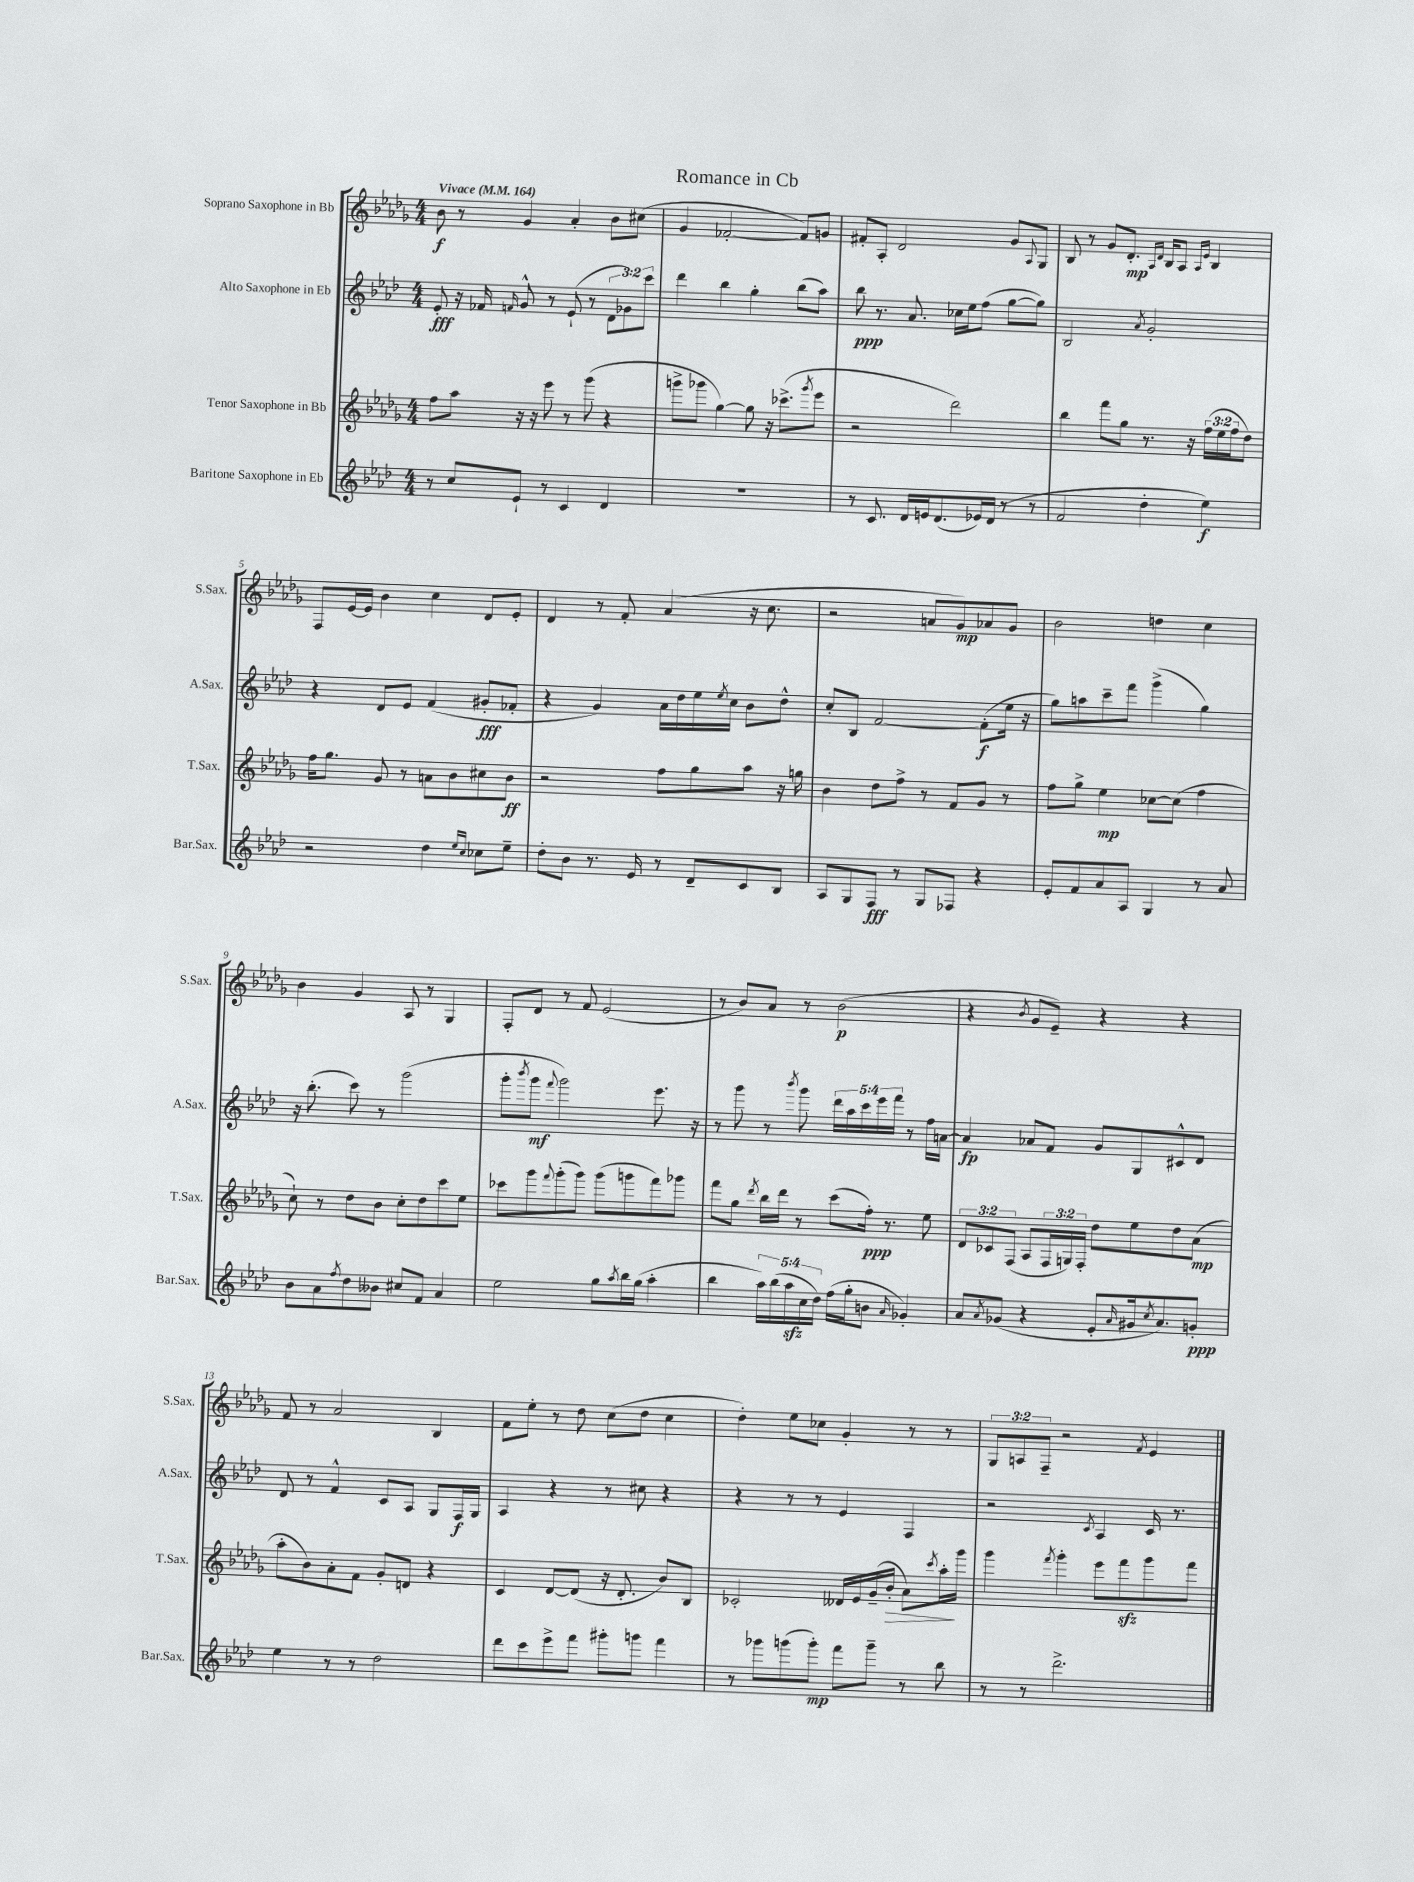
\header { title = "Romance in Cb" }
<<
\new StaffGroup <<
\new Staff = "s0" \with { instrumentName = "Soprano Saxophone in Bb" shortInstrumentName = "S.Sax." } {
    \clef treble \key des \major \numericTimeSignature \time 4/4 \override Staff.TupletNumber.text = #tuplet-number::calc-fraction-text \tempo "Vivace" 4 = 164
    bes'8\f r8 ges'4 aes'4-. bes'8 cis''8( |
    ges'4 fes'2~-. fes'8) g'8 |
    fis'8-. aes8-. des'2 ges'8 \appoggiatura { aes8 } ges8 |
    bes8 r8 ges'8 des'8.-.\mp \grace { aes16 des'16 } bes16 aes8 \grace { aes16 ees'16 } bes4 |
    f8 ees'16~ ees'16 bes'4 c''4 des'8 ees'8-. |
    des'4 r8 f'8-. aes'4( r16 c''8. |
    r2 a'8 ges'8\mp) aes'8 ges'8 |
    bes'2 d''4 c''4 |
    bes'4 ges'4 aes8 r8 ges4 |
    f8-. des'8 r8 f'8 ees'2( |
    r8 bes'8) aes'8 r8 bes'2\p( |
    r4 \acciaccatura { bes'8 } ges'8 ees'8--) r4 r4 |
    f'8 r8 aes'2 bes4 |
    f'8 ees''8-. r8 des''8 c''8( des''8 c''4 |
    des''4-.) ees''8 ces''8 ges'4-. r8 r8 |
    \tuplet 3/2 { ges8 a8 f8-- } r2 \acciaccatura { f'8 } ees'4 \bar "|." |
}
\new Staff = "s1" \with { instrumentName = "Alto Saxophone in Eb" shortInstrumentName = "A.Sax." } {
    \clef treble \key aes \major \numericTimeSignature \time 4/4 \override Staff.TupletNumber.text = #tuplet-number::calc-fraction-text
    ees'8-.\fff r16 fes'16 \grace { f'16 } g'8-^ r8 ees'8-!( r8 \tuplet 3/2 { des'8 ges'8) c'''8 } |
    des'''4 bes''4 g''4-. bes''8( aes''8) |
    bes''8\ppp r8. aes'8. ces''16 ees''16 f''8( g''8~ g''8) |
    bes2 \acciaccatura { aes'8 } g'2-. |
    r4 des'8 ees'8 f'4( gis'8-.\fff fes'8-. |
    r4 g'4) aes'16 des''16 ees''16 \acciaccatura { ees''8 } c''16 bes'8 des''8-^ |
    c''8-. bes8 f'2~ f'8-.\f( ees''16 r16 |
    g''8) a''8 c'''8-- f'''8 g'''4->( g''4) |
    r16 bes''8.-.( c'''8) r8 g'''2( |
    g'''8-. \acciaccatura { bes'''8 } g'''8\mf \appoggiatura { f'''8 } g'''2) ees'''8. r16 |
    r8 g'''8 r8 \acciaccatura { bes'''8 } g'''8 \tuplet 5/4 { des'''16 aes''16 c'''16 ees'''16 f'''16 } r8 f''16 a'16~ |
    a'4\fp aes'8 f'8 g'8 g8 cis'8-^ des'8 |
    des'8 r8 f'4-^ c'8 aes8 g8 f16\f g16 |
    aes4 r4 r8 cis''8 r4 |
    r4 r8 r8 ees'4 f4 |
    r2 \acciaccatura { c'8 } aes4 c'16 r8. \bar "|." |
}
\new Staff = "s2" \with { instrumentName = "Tenor Saxophone in Bb" shortInstrumentName = "T.Sax." } {
    \clef treble \key des \major \numericTimeSignature \time 4/4 \override Staff.TupletNumber.text = #tuplet-number::calc-fraction-text
    f''8 aes''8 r16 r16 ees'''8 r8 ges'''8( r4 |
    g'''8-> ges'''8 ges''4~) ges''8 r16 ces'''8.->( \acciaccatura { ges'''8 } ees'''8 |
    r2 des'''2) |
    bes''4 f'''8 ges''8 r8. r16 \tuplet 3/2 { f''16( ees''16 f''16 } des''8) |
    f''16 ges''8. ges'8 r8 a'8 bes'8 cis''8 bes'8\ff |
    r2 f''8 ges''8 aes''8 r16 g''16 |
    bes'4 des''8 f''8-> r8 f'8 ges'8 r8 |
    f''8 ges''8-> ees''4\mp ces''8~ ces''8( f''4 |
    c''8-!) r8 des''8 bes'8 c''8-. des''8 c'''8 ees''8 |
    ces'''8 ges'''8 \appoggiatura { f'''8 } ges'''8-.( ges'''8) ges'''8( g'''8 f'''8) ges'''8 |
    f'''8 ges''8 \acciaccatura { des'''8 } bes''16 des'''16 r8 c'''8( f''16-.\ppp) r8. ees''8 |
    \tuplet 3/2 { des'8 ces'8 f8( } aes8 \tuplet 3/2 { f16 g16) f16-. } des''8 ees''8 des''8 aes'8\mp( |
    aes''8-. bes'8) aes'8-. f'8 ges'8-. d'8 r4 |
    c'4 des'8~ des'8( r16 des'8.-. bes'8) bes8 |
    ces'2-. deses'16 ees'16 ges'16--( bes'16-.\> aes'8) \acciaccatura { c'''8 } aes''16-.\! ges'''16 |
    ges'''4 \acciaccatura { f'''8 } ges'''4-. ees'''8 f'''8\sfz ges'''8 f'''8 \bar "|." |
}
\new Staff = "s3" \with { instrumentName = "Baritone Saxophone in Eb" shortInstrumentName = "Bar.Sax." } {
    \clef treble \key aes \major \numericTimeSignature \time 4/4 \override Staff.TupletNumber.text = #tuplet-number::calc-fraction-text
    r8 c''8 ees'8-! r8 c'4 des'4 |
    R1 |
    r8 c'8. des'16 e'16 des'8.( ees'16) des'16( r8 r8 |
    f'2 des''4-. ees''4\f) |
    r2 des''4 \grace { ees''16 c''16 } ces''8 ees''8-- |
    des''8-. bes'8 r8. ees'16 r8 des'8-- c'8 bes8 |
    aes8 g8 f8\fff r8 g8 fes8 r4 |
    ees'8-. f'8 aes'8 aes8 g4 r8 aes'8 |
    bes'8 aes'8 \acciaccatura { f''8 } des''8 beses'8 cis''8 f'8 aes'4 |
    ees''2 g''8 \acciaccatura { aes''8 } bes''16 g''16( aes''4-. |
    bes''4 \tuplet 5/4 { aes''16) bes''16( aes''16\sfz c''16 des''16) } f''16( g''16-. b'8 \grace { aes'16 } ges'4-.) |
    aes'8 \acciaccatura { aes'8 } ges'8( r4 ees'8-. \grace { aes'16 } gis'16 \acciaccatura { c''8 } aes'8.) g'8-.\ppp |
    ees''4 r8 r8 des''2 |
    des'''8 c'''8 ees'''8-> f'''8 gis'''8-. g'''8 f'''4 |
    r8 ges'''8 g'''8( g'''8-.\mp) f'''8 g'''8-- r8 bes''8 |
    r8 r8 des'''2.-> \bar "|." |
}
>>
>>
